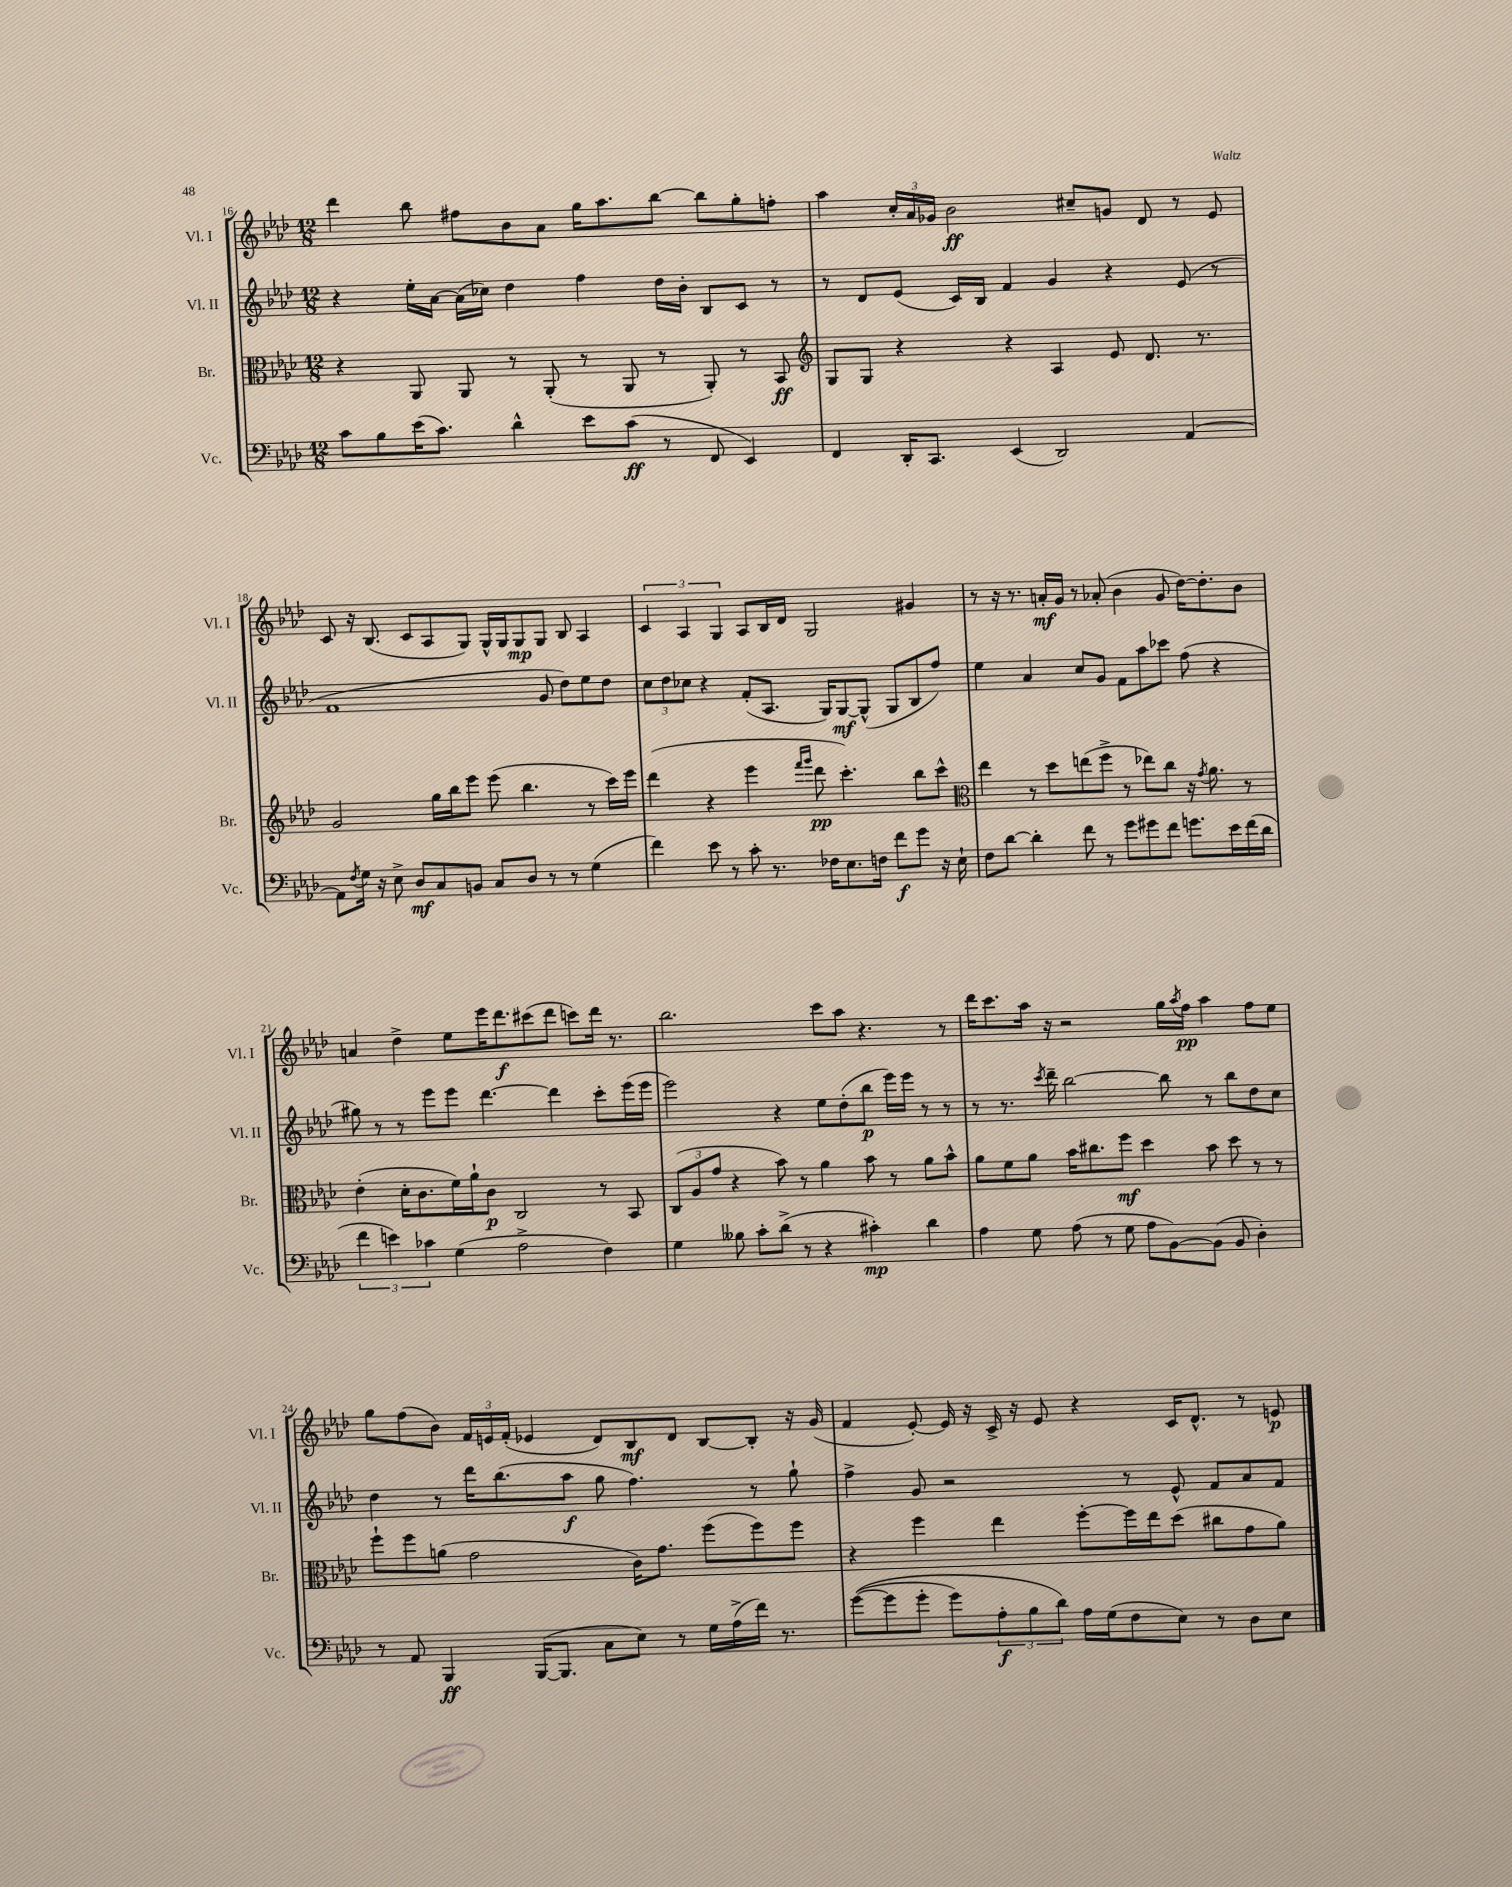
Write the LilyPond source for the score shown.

<<
\new StaffGroup <<
\new Staff = "s0" \with { instrumentName = "Vl. I" shortInstrumentName = "Vl. I" } {
    \clef treble \key aes \major \numericTimeSignature \time 12/8
    des'''4 bes''8 fis''8 bes'8 aes'8 g''16 aes''8. bes''8~ bes''8 g''8-. f''8-. |
    aes''4 \tuplet 3/2 { c''16-. aes'16 ges'16 } bes'2\ff cis''8-- g'8 des'8 r8 ees'8 |
    c'8 r16 bes8.( c'8 aes8 g8) g16-^ g16 g8\mp g8 bes8 aes4 |
    \tuplet 3/2 { c'4 aes4 g4 } aes8 bes16 des'16 g2 gis'4 |
    r8 r16 r8. a'16-.\mf g'16 r8 aes'8-.( bes'4 g'8 des''16~) des''8.-. bes'8 |
    a'4 des''4-> ees''8 ees'''16 des'''8.\f cis'''8( des'''8 c'''8) des'''16 r8. |
    bes''2. c'''8 aes''8 r4. r8 |
    des'''16 c'''8. aes''16 r16 r2 g''16 \acciaccatura { aes''8 } f''16\pp aes''4 f''8 ees''8 |
    g''8 f''8( bes'8) \tuplet 3/2 { f'16 e'16 f'16-.( } ees'4 des'8) bes8\mf des'8 bes8~ bes8-. r16 g'16( |
    f'4 ees'8~-.) ees'16 r16 c'16-> r16 ees'8 r4 c'16 des'8.-^ r8 e'8\p \bar "|." |
}
\new Staff = "s1" \with { instrumentName = "Vl. II" shortInstrumentName = "Vl. II" } {
    \clef treble \key aes \major \numericTimeSignature \time 12/8
    r4 ees''16-. aes'16~ aes'16( ces''16) des''4 f''4 des''16 bes'16-. bes8 c'8 r8 |
    r8 des'8 ees'8( c'16) bes16 f'4 g'4 r4 ees'8( r8 |
    f'1 g'8 des''8) ees''8 des''8 |
    \tuplet 3/2 { c''8 des''8 ces''8 } r4 f'8-.( aes8. g16) g8~\mf g8-^( g8 bes8 f''8) |
    ees''4 aes'4 c''8 g'8 f'8 aes''8 ces'''8 f''8( r4 |
    gis''8) r8 r8 ees'''8 ees'''8 des'''4.~ des'''4 c'''8-. ees'''16( ees'''16 |
    ees'''2) r4 ees''8 des''8-.( bes''8\p ees'''16) ees'''16 r8 r8 |
    r8 r8. \acciaccatura { c'''8 } des'''16-- bes''2~ bes''8 r8 bes''8 des''8 c''8 |
    des''4 r8 des'''16 bes''8.( aes''8\f g''8 f''4.) r8 g''8-! |
    f''4-> g'8 r2 r8 ees'8-^ f'8 aes'8 f'8 \bar "|." |
}
\new Staff = "s2" \with { instrumentName = "Br." shortInstrumentName = "Br." } {
    \clef alto \key aes \major \numericTimeSignature \time 12/8
    r4 aes,8 aes,8 r8 aes,8-.( r8 aes,8 r8 aes,8-.) r8 bes,8\ff |
    \clef treble g8 g8 r4 r4 aes4 ees'8 des'8. r8. |
    g'2 g''16 bes''16 ees'''8 ees'''8( bes''4. r8 c'''16) ees'''16 |
    des'''4( r4 ees'''4 \grace { f'''16 g'''16 } des'''8\pp c'''4.-.) bes''8 c'''8-^ |
    \clef alto ees''4 r8 des''8 e''8( f''8-> r8 ees''8) c''8 r16 \acciaccatura { g'8 } aes'8. r8 |
    ees'4-.( des'16-. c'8. f'16) aes'16-! c'8\p c2 r8 bes,8 |
    \tuplet 3/2 { c8( aes8 g'8 } r4 bes'8) r8 aes'4 bes'8 r8 aes'8 bes'8-^ |
    aes'8 f'8 aes'8 bes'16 cis''8. f''8\mf des''4 bes'8 des''8 r8 r8 |
    f''8-! f''8 a'8( g'2 c'16) g'8. f''8( f''8) f''8 |
    r4 f''4 ees''4 f''8~-. f''16 ees''16 des''8( cis''8 g'8 aes'8) \bar "|." |
}
\new Staff = "s3" \with { instrumentName = "Vc." shortInstrumentName = "Vc." } {
    \clef bass \key aes \major \numericTimeSignature \time 12/8
    c'8 bes8 ees'16( c'8.) des'4-^ ees'8 c'8\ff( r8 f,8 ees,4) |
    f,4 des,16-. c,8. ees,4( des,2) aes,4~ |
    aes,8 \acciaccatura { f8 } g16 r16 ees8-> des8\mf c8 b,8 c8 des8 r8 r8 g4( |
    f'4) ees'8 r8 c'8-. r8. fes16 ees8. f16 f'8\f g'8 r16 ees16-! |
    f8 des'8~ des'4-. f'8 r8 g'8 gis'8 f'8 g'8. ees'16 f'16( des'16 |
    \tuplet 3/2 { f'4 e'4) ces'4 } g4( aes2-> f4) |
    g4 beses8 c'8-. des'8->( r8 r4 cis'4-.\mp) des'4 |
    aes4 g8 aes8( r8 g8 aes8 bes,8~) bes,8( bes,8 des4-.) |
    r8 aes,8 bes,,4\ff bes,,16~( bes,,8. c8 ees8) r8 g16 aes16->( f'16) r8. |
    g'8~(\( g'8 g'8-. g'8) \tuplet 3/2 { aes8-.\f bes8 des'8\) } aes16 g16( f8 ees8) r8 des8 ees8 \bar "|." |
}
>>
>>
\layout { \context { \Score currentBarNumber = #16 } }
